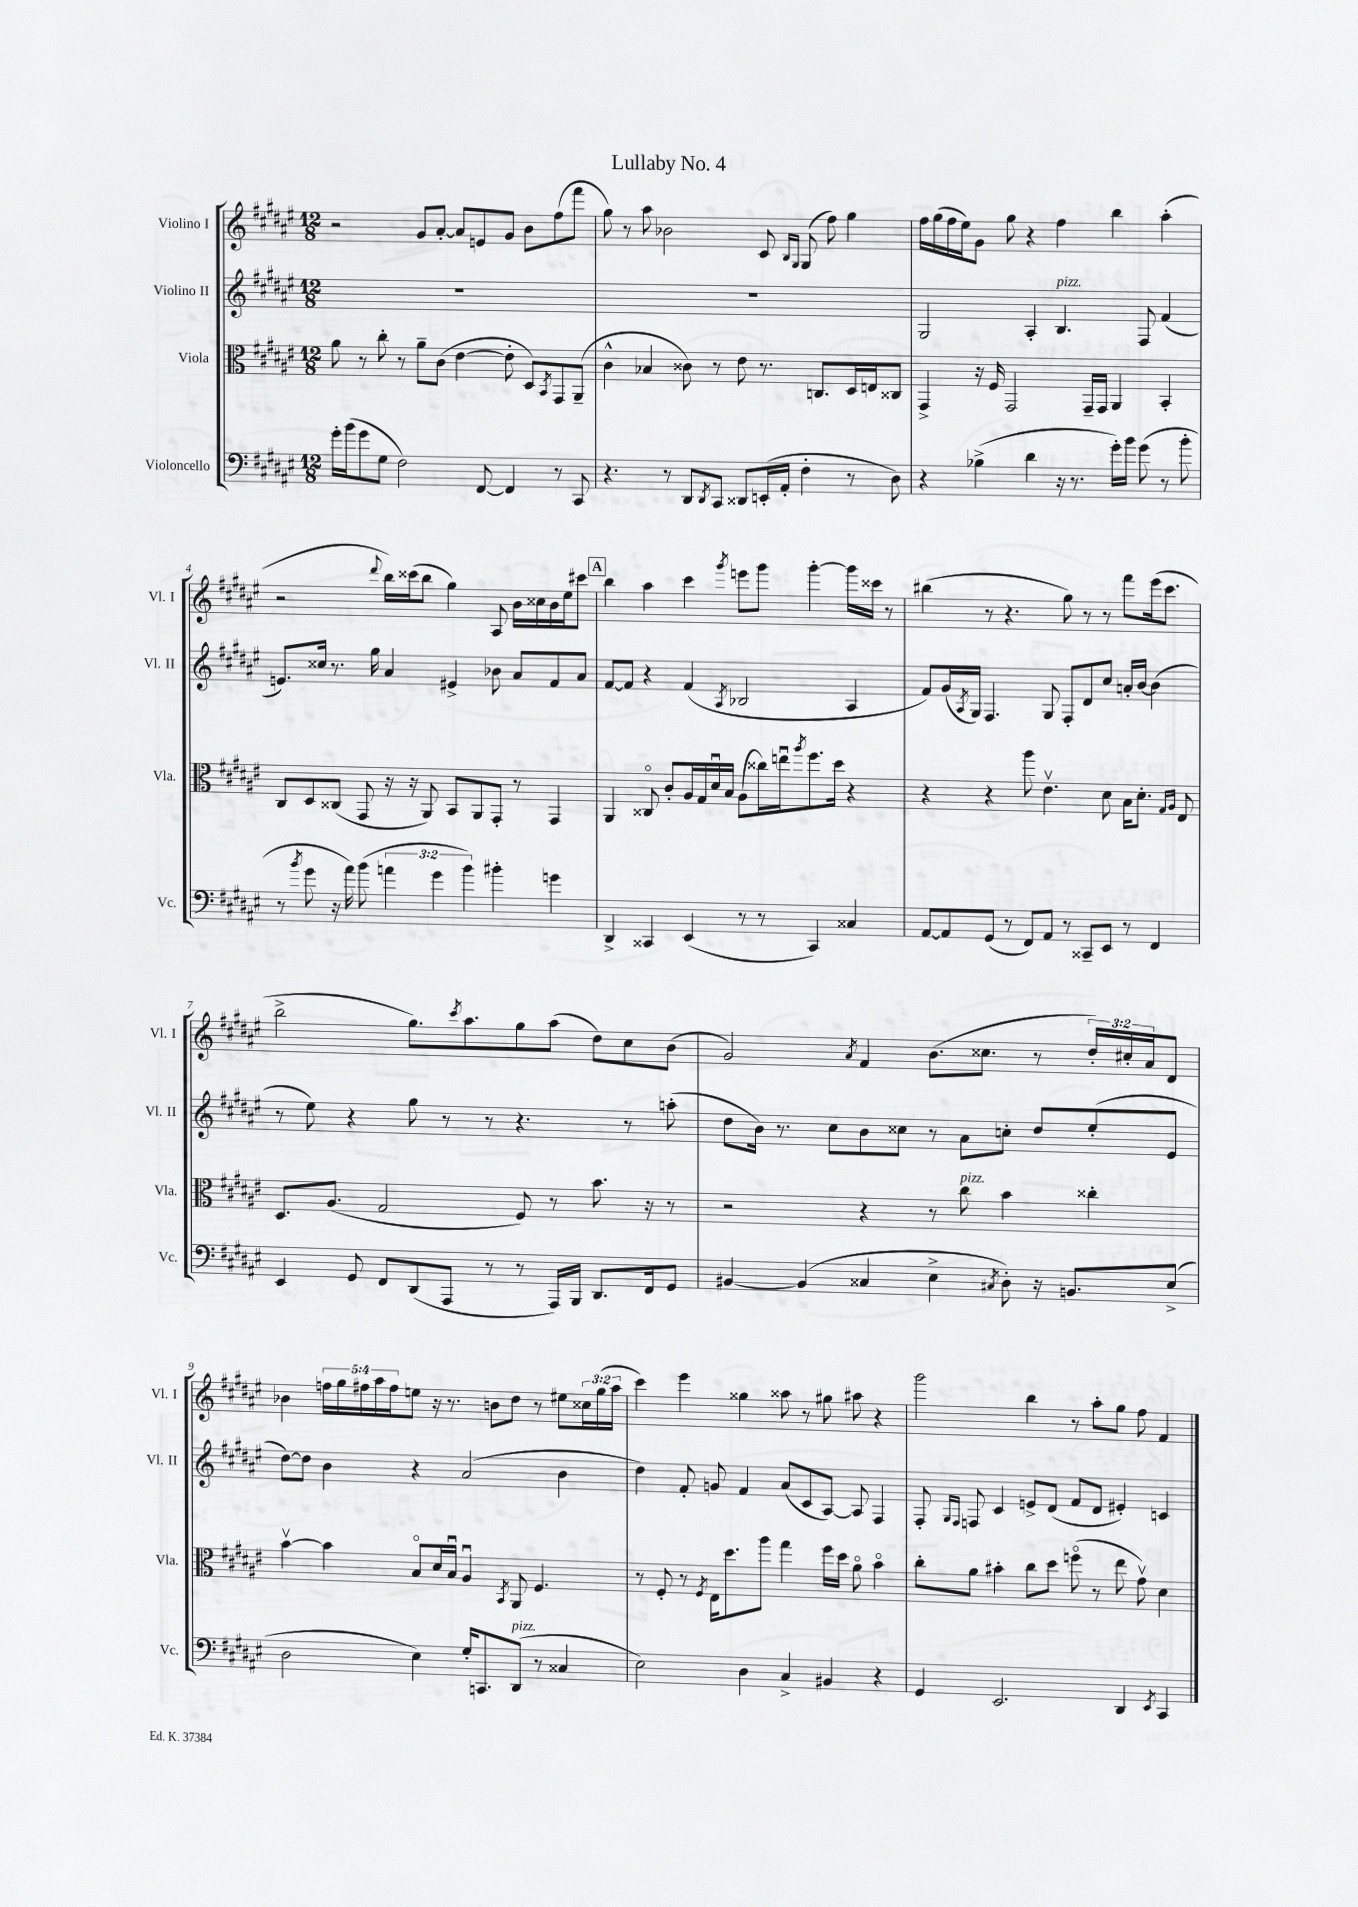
\header { title = "Lullaby No. 4" }
<<
\new StaffGroup <<
\new Staff = "s0" \with { instrumentName = "Violino I" shortInstrumentName = "Vl. I" } {
    \clef treble \key fis \major \numericTimeSignature \time 12/8 \override Staff.TupletNumber.text = #tuplet-number::calc-fraction-text
    r2 gis'8 ais'8~-. ais'8 e'8 gis'8 b'8 fis''8( fis'''8 |
    gis''8) r8 ais''8 bes'2 cis'8 \grace { b16 gis16 } gis8( fis''8) gis''4 |
    fis''16 gis''16( fis''16 eis''16) gis'8 gis''8 r4 fis''4 b''4 ais''4-.( |
    r2 \appoggiatura { dis'''8 } b''16) cisis'''16( b''8 gis''4) ais8 b'16 cisis''16 b'16 eis''16 cis'''8 |
    \mark \markup { \box "A" } b''4 ais''4 cis'''4 \acciaccatura { gis'''8 } e'''8 gis'''8 gis'''4~-. gis'''16 cisis'''16 r8 |
    bis''4( r8 r4. gis''8) r8 r8 fis'''8 eis'''16( cis'''8. |
    b''2-> gis''8.) \acciaccatura { cis'''8 } ais''8. gis''8 ais''8( dis''8) cis''8 b'8( |
    gis'2) \acciaccatura { ais'8 } fis'4 b'8.( cisis''8. r8 \tuplet 3/2 { dis''16-.) cis''16-. ais'16 } dis'8 |
    bes'4 \tuplet 5/4 { f''16 gis''16 fis''16 ais''16 fis''16 } e''8 r16 r8. b'8 dis''8 r8 eis''8 \tuplet 3/2 { cisis''16 gis''16( ais''16 } |
    cis'''4) eis'''4 gisis''4 aisis''8 r8 gis''8 ais''8 r4 |
    gis'''2 b''4 r8 ais''8-. gis''8 fis''8 fis'4 \bar "|." |
}
\new Staff = "s1" \with { instrumentName = "Violino II" shortInstrumentName = "Vl. II" } {
    \clef treble \key fis \major \numericTimeSignature \time 12/8
    R1. |
    R1. |
    gis2 ais4-. b4.^\markup { \italic "pizz." } fis8 fis'4( |
    e'8.) cisis''16 r8. gis''16 ais'4 eis'4-> bes'8 ais'8 fis'8 ais'8 |
    \mark \markup { \box "A" } fis'8~ fis'8 r4 fis'4( \acciaccatura { ais8 } bes2 ais4 |
    fis'8) gis'16( \acciaccatura { ais8 } gis16) fis4. gis8 fis8-. dis'8 cis''8 a'16-. b'16~ b'4( |
    r8 eis''8) r4 gis''8 r8 r8 r4. r8 a''8-.( |
    dis''8 b'16) r8. cis''8 b'8 cisis''8 r8 ais'8 c''8-. dis''8 eis''8-.( eis'8 |
    dis''8~) dis''8 b'4 r4 ais'2( b'4 |
    dis''4) fis'8-. g'8 fis'4 ais'8( cis'8 ais8~) ais8 fis4 |
    fis8-. \grace { gis16 fis16 } f8 cis'4 e'8-> dis'8( fis'8 dis'8 eis'4-.) c'4 \bar "|." |
}
\new Staff = "s2" \with { instrumentName = "Viola" shortInstrumentName = "Vla." } {
    \clef alto \key fis \major \numericTimeSignature \time 12/8
    ais'8 r8 cis''8-. r8 ais'8-- cis'8( eis'4~ eis'8-. dis8) \acciaccatura { b,8 } gis,8 ais,8--( |
    cis'4-^ bes4 cisis'8) r8 eis'8 r8. c8. dis16 e16 cisis8 |
    gis,4-> r16 fis16 gis,2 gis,16-- gis,16 ais,4 b,4-. |
    cis8 dis8 cisis8( gis,8 r16 r16 ais,8) b,8 ais,8 gis,8-. r8 gis,4 |
    \mark \markup { \box "A" } ais,4 cisis8\flageolet cis'8-. ais16 gis16 dis'16\downbow b16 ais8( cisis''16) e''16\downbow \acciaccatura { ais''8 } fis''8. dis''16 r4 |
    r4 r4 ais''8 eis'4.\upbow dis'8 b16 dis'8.-. \grace { gis16 ais16 } eis8 |
    dis8. ais8.( gis2 fis8) r8 b'8. r16 r8 |
    r2 r4 r8 cis''8^\markup { \italic "pizz." } b'4 cisis''4-. |
    b'4~\upbow b'4 b8\flageolet dis'16 b16\downbow ais4\downbow \acciaccatura { b,8 } ais,8 fis4. |
    r8 fis8-. r8 \acciaccatura { fis8 } eis16 dis''8. ais''8 gis''4 fis''16 dis''16 ais'8\flageolet b'4\flageolet |
    cis''8-. ais'8 bis'4-. cis''8 dis''8 f''8\flageolet( r8 eis''8 gis'8\upbow) dis'4 \bar "|." |
}
\new Staff = "s3" \with { instrumentName = "Violoncello" shortInstrumentName = "Vc." } {
    \clef bass \key fis \major \numericTimeSignature \time 12/8 \override Staff.TupletNumber.text = #tuplet-number::calc-fraction-text
    gis'16-. b'16( gis'8 gis8 fis2) fis,8~ fis,4 r8 cis,8 |
    r4. r8 dis,8 \acciaccatura { dis,8 } cis,8 disis,8 e,16-.( ais,16-. fis4-. r8 dis8) |
    r4 bes4->( dis'4 r16 r8. gis'16-.) b'16 gis'8( r8 b'8-. |
    r8 \acciaccatura { b'8 } gis'8 r16 ais'16) b'8( \tuplet 3/2 { a'4 gis'4 b'4) } bis'4-. g'4 |
    \mark \markup { \box "A" } dis,4-> cisis,4 eis,4( r8 r8 cisis,4) cisis4 |
    ais,8~ ais,8 gis,8( r8 fis,8) ais,8 r8 cisis,8-- eis,8 r8 fis,4 |
    eis,4 gis,8 fis,8 dis,8( ais,,8 r8 r8 ais,,16) b,,16 dis,8. fis,16 gis,8 |
    bis,4~ bis,4( cisis4 eis4-> \acciaccatura { cis8 } dis8-.) r16 b,8. eis8->( |
    dis2 eis4) gis16-. c,8. dis,8^\markup { \italic "pizz." }( r8 cisis4 |
    eis2) dis4 cis4-> bis,4 r4 |
    gis,4 eis,2. dis,4 \acciaccatura { eis,8 } cis,4 \bar "|." |
}
>>
>>
